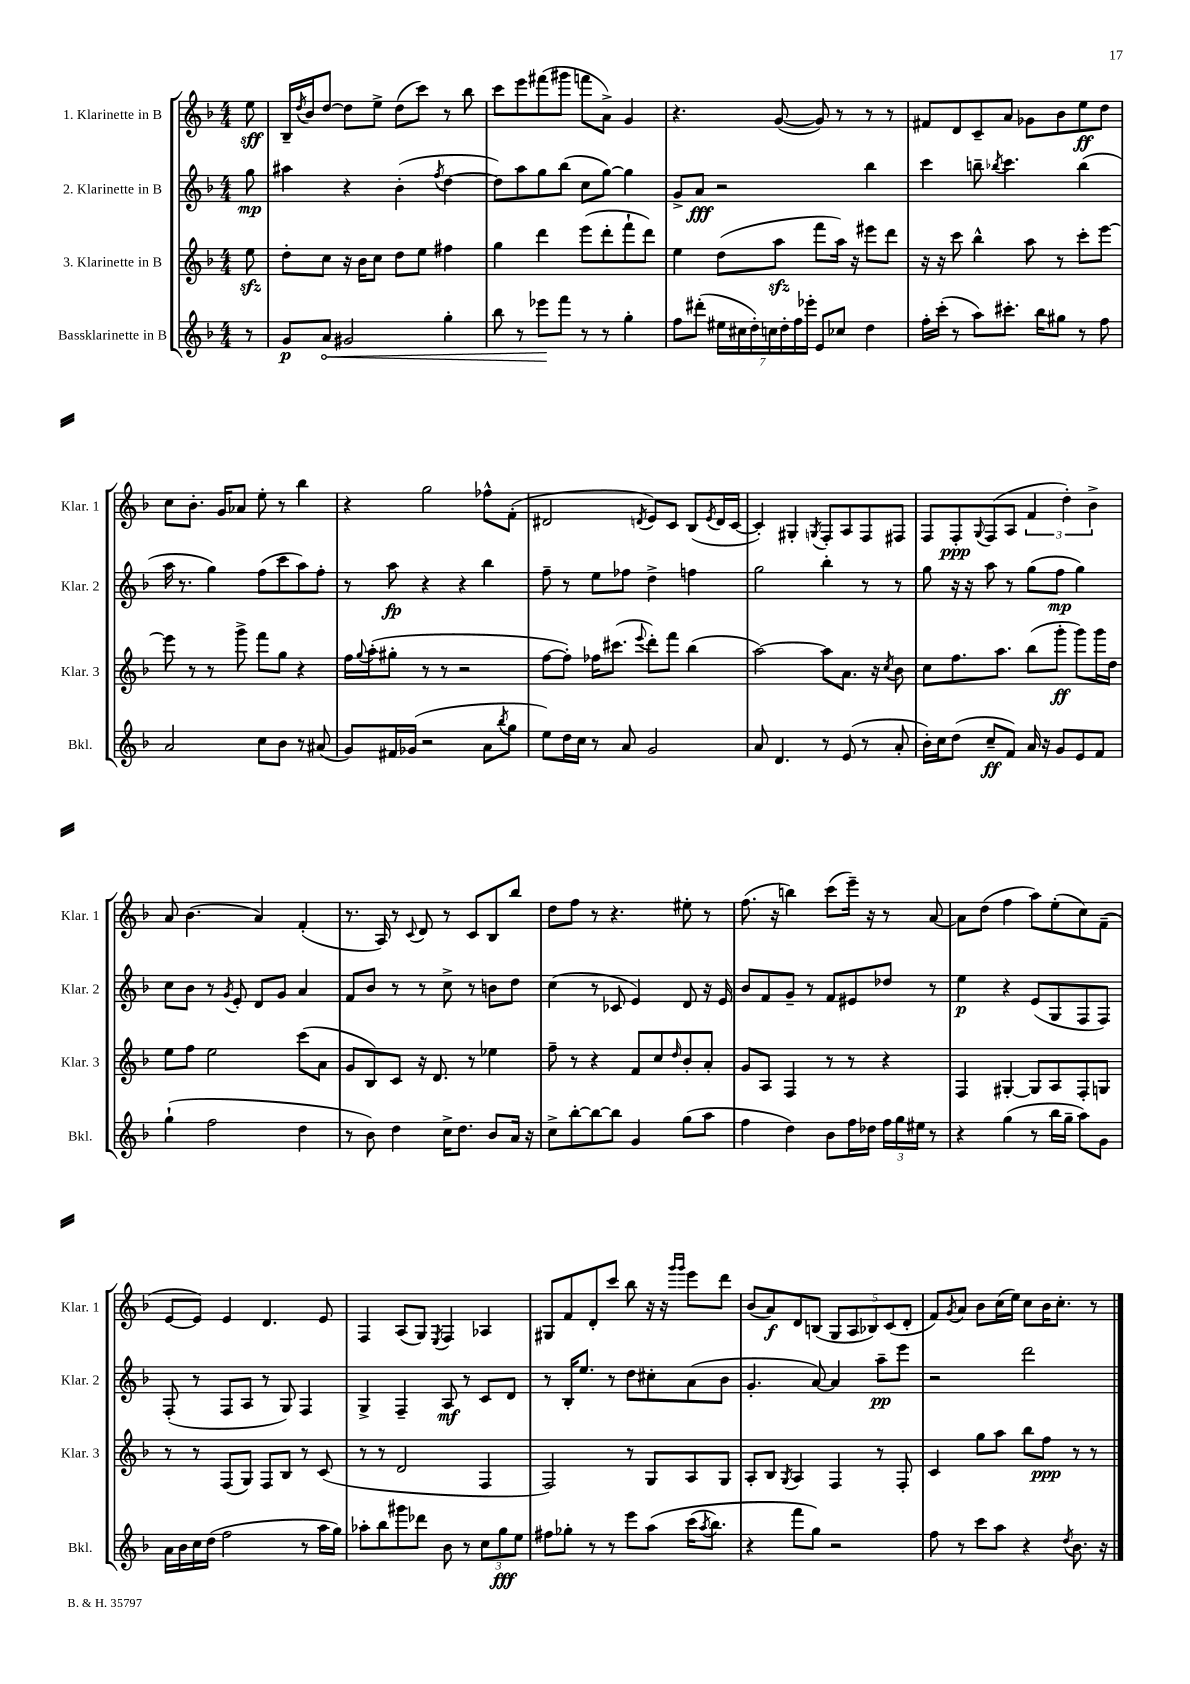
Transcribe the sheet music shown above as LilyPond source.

<<
\new StaffGroup <<
\new Staff = "s0" \with { instrumentName = "1. Klarinette in B" shortInstrumentName = "Klar. 1" } {
    \clef treble \key f \major \numericTimeSignature \time 4/4 \partial 8
    e''8\sff |
    bes16-- \acciaccatura { d''8 } bes'16 d''8~ d''8 e''8-> d''8( c'''8) r8 bes''8 |
    c'''8 e'''8 fis'''8( gis'''8 f'''8 a'8->) g'4 |
    r4. g'8~( g'8) r8 r8 r8 |
    fis'8 d'8 c'8-- a'8 ges'8 bes'8 e''8\ff d''8 |
    c''8 bes'8.-. g'16 aes'8 e''8-. r8 bes''4 |
    r4 g''2 fes''8-^ f'8-.( |
    dis'2 \acciaccatura { d'8 } e'8) c'8 bes8( \acciaccatura { e'8 } d'16 c'16~ |
    c'4-.) gis4-. \acciaccatura { g8 } f8-. a8 f8 fis8 |
    f8 f8-.\ppp \appoggiatura { g8 } f8( a8 \tuplet 3/2 { f'4 d''4-.) bes'4-> } |
    a'8 bes'4.( a'4) f'4-.( |
    r8. a16) r8 \appoggiatura { c'8 } d'8 r8 c'8 bes8 bes''8 |
    d''8 f''8 r8 r4. eis''8-. r8 |
    f''8.( r16 b''4) c'''8( e'''16--) r16 r8 a'8~ |
    a'8 d''8( f''4 a''8) e''8-.( c''8) f'8--( |
    e'8~ e'8) e'4 d'4. e'8 |
    f4 a8( g8) \acciaccatura { e8 } f4 aes4 |
    gis8 f'8 d'8-. c'''8 bes''8 r16 r16 \grace { g'''16 g'''16 } e'''8 d'''8 |
    bes'8( a'8\f) d'8 b8( \tuplet 5/4 { g8 a8 bes8) c'8( d'8-. } |
    f'8) \acciaccatura { g'8 } a'8 bes'8 c''16( e''16) c''8 bes'16 c''8.-. r8 \bar "|." |
}
\new Staff = "s1" \with { instrumentName = "2. Klarinette in B" shortInstrumentName = "Klar. 2" } {
    \clef treble \key f \major \numericTimeSignature \time 4/4 \partial 8
    g''8\mp |
    ais''4 r4 bes'4-.( \acciaccatura { f''8 } d''4~ |
    d''8) a''8 g''8 bes''8( c''8 g''8~) g''4 |
    g'8-> a'8\fff r2 bes''4 |
    c'''4 b''8-- \acciaccatura { bes''8 } c'''4. bes''4( |
    a''16 r8. g''4) f''8( c'''8 a''8) f''8-. |
    r8 a''8\fp r4 r4 bes''4 |
    f''8-- r8 e''8 fes''8 d''4-> f''4 |
    g''2 bes''4-. r8 r8 |
    g''8 r16 r16 a''8 r8 g''8( f''8\mp g''4) |
    c''8 bes'8 r8 \acciaccatura { g'8 } e'8-. d'8 g'8 a'4 |
    f'8 bes'8 r8 r8 c''8-> r8 b'8 d''8 |
    c''4( r8 ces'8 e'4) d'8 r16 e'16 |
    bes'8 f'8 g'8-- r8 f'8 eis'8 des''8 r8 |
    e''4\p r4 e'8( g8 f8 f8) |
    f8-.( r8 f8 a8 r8 g8) f4 |
    g4-> f4-- a8\mf r8 c'8 d'8 |
    r8 bes16-. e''8. r8 d''8 cis''8-. a'8( bes'8 |
    g'4.-. a'8~) a'4 a''8--\pp e'''8 |
    r2 d'''2 \bar "|." |
}
\new Staff = "s2" \with { instrumentName = "3. Klarinette in B" shortInstrumentName = "Klar. 3" } {
    \clef treble \key f \major \numericTimeSignature \time 4/4 \partial 8
    e''8\sfz |
    d''8-. c''8 r16 bes'16 c''8 d''8 e''8 fis''4 |
    g''4 d'''4 e'''8( d'''8-. f'''8-! d'''8) |
    e''4 d''8( a''8\sfz f'''8 a''16) r16 eis'''8 d'''8 |
    r16 r16 c'''8 bes''4-^ a''8 r8 c'''8-. e'''8~ |
    e'''8 r8 r8 g'''8-> f'''8 g''8 r4 |
    f''16 \appoggiatura { g''8 } a''16-.( gis''8-. r8 r8 r2 |
    f''8~ f''8-.) fes''16 cis'''8.( \appoggiatura { e'''8 } d'''8-.) f'''8 bes''4( |
    a''2~) a''8 a'8. r16 \acciaccatura { c''8 } bes'8 |
    c''8 f''8. a''8. bes''8( g'''8-.\ff g'''8) g'''16 d''16 |
    e''8 f''8 e''2 c'''8( a'8 |
    g'8 bes8) c'8 r16 d'8. r8 ees''4 |
    f''8-- r8 r4 f'8 c''8 \grace { d''16 } bes'8-. a'8-. |
    g'8 a8 f4 r8 r8 r4 |
    f4 gis4~-. gis8 a8 f8-. g8 |
    r8 r8 f8( g8) f8 bes8 r8 c'8( |
    r8 r8 d'2 f4 |
    f2) r8 g8 a8 g8 |
    a8-. bes8 \acciaccatura { g8 } a4 f4 r8 f8-. |
    c'4 g''8 a''8 bes''8 f''8\ppp r8 r8 \bar "|." |
}
\new Staff = "s3" \with { instrumentName = "Bassklarinette in B" shortInstrumentName = "Bkl." } {
    \clef treble \key f \major \numericTimeSignature \time 4/4 \partial 8
    r8 |
    g'8\p \once \override Hairpin.circled-tip = ##t a'8\< gis'2 g''4-. |
    bes''8 r8 ees'''8\! f'''8 r8 r8 g''4-. |
    f''8 dis'''8-.( \tuplet 7/4 { eis''16 cis''16 d''16-.) c''16 d''16-. f''16 ees'''16-. } e'8 ces''8 d''4 |
    f''16-. c'''16-.( r8 a''8) cis'''8.-. bes''16 gis''8 r8 f''8 |
    a'2 c''8 bes'8 r8 ais'8( |
    g'8) fis'16 ges'16( r2 a'8 \acciaccatura { bes''8 } g''8 |
    e''8) d''16 c''16 r8 a'8 g'2 |
    a'8 d'4. r8 e'8( r8 a'8-. |
    bes'16-.) c''16 d''8( c''8--\ff f'8) a'16 r16 g'8 e'8 f'8 |
    g''4-!( f''2 d''4 |
    r8 bes'8) d''4 c''16-> d''8. bes'8 a'16 r16 |
    c''8-> bes''8~-. bes''8~ bes''8 g'4 g''8( a''8 |
    f''4 d''4) bes'8 f''16 des''16 \tuplet 3/2 { f''16 g''16 eis''16 } r8 |
    r4 g''4( r8 bes''16 g''16-- a''8) g'8 |
    a'16 bes'16 c''16 d''16( f''2 r8 a''16 g''16) |
    aes''8-. bes''8 gis'''8 des'''8 bes'8 r8 \tuplet 3/2 { c''8 g''8\fff e''8 } |
    fis''8 ges''8-. r8 r8 e'''8 a''8\( c'''16( \acciaccatura { a''8 } bes''8.) |
    r4 f'''8 g''8\) r2 |
    f''8 r8 c'''8 a''8 r4 \acciaccatura { d''8 } bes'8. r16 \bar "|." |
}
>>
>>
\layout { \context { \Score \remove "Bar_number_engraver" } }
